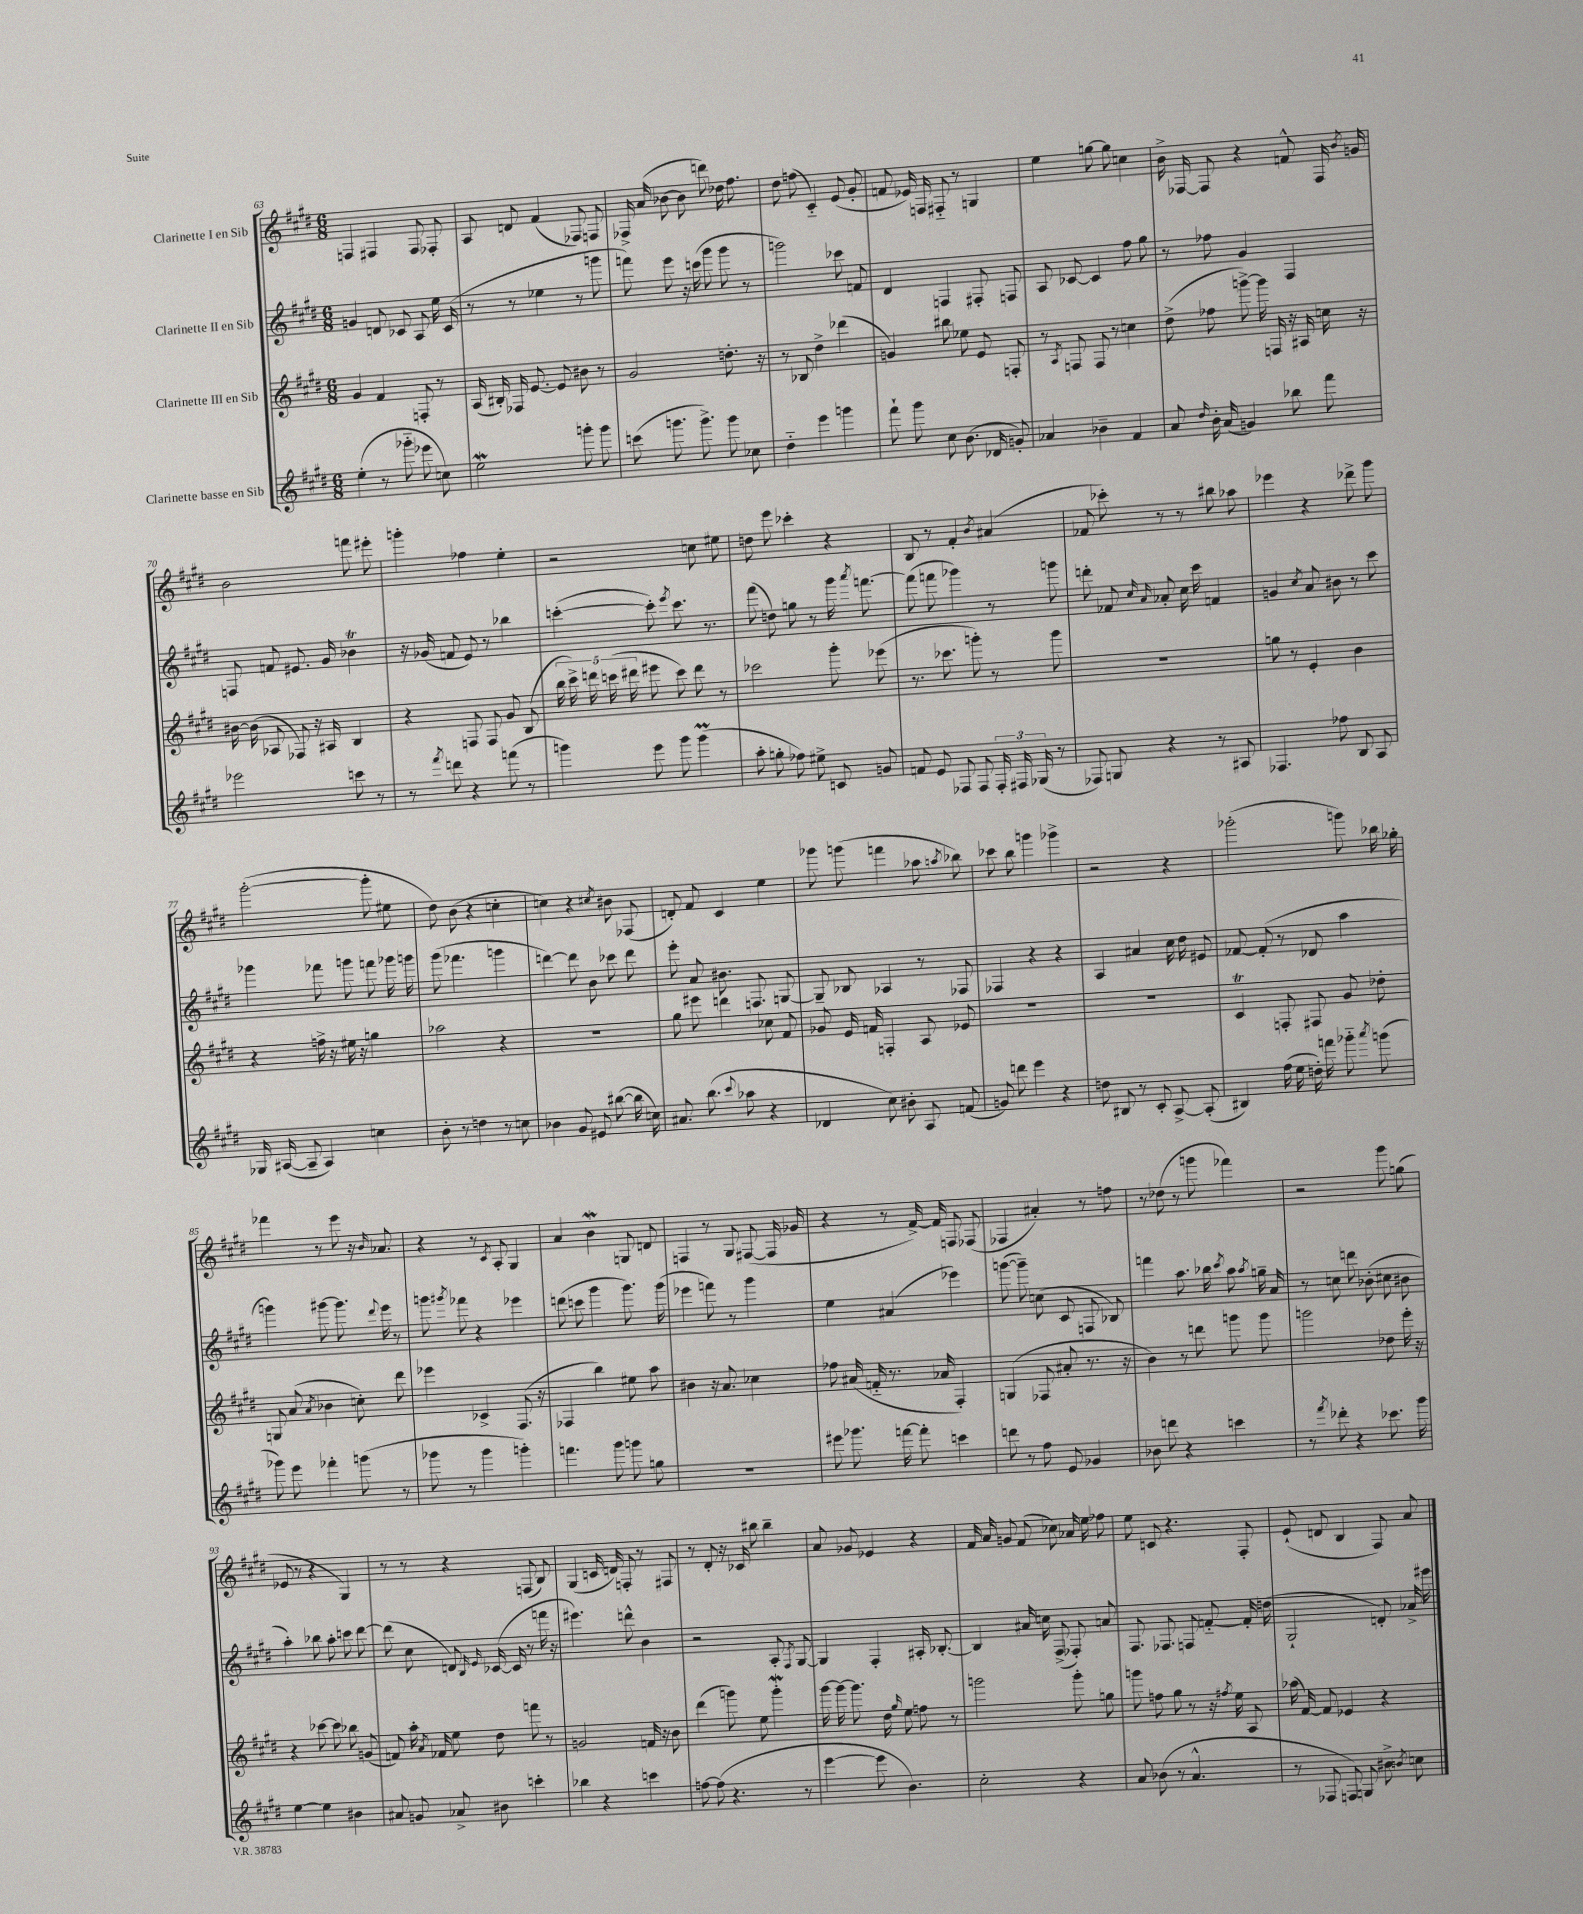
<<
\new StaffGroup <<
\new Staff = "s0" \with { instrumentName = "Clarinette I en Sib" } {
    \clef treble \key e \major \numericTimeSignature \time 6/8
    \autoBeamOff f4 fis4 fis8 fes8-. |
    a8 d'8 fis'4( fes8) f8 |
    fes16-> a'16( bes'8~ bes'8 d'''8) des''16 fis''8. |
    dis''8 f''8( cis'4-_) e'8( gis'8-. |
    f'8 ees'16) f16 fis8-_ r8 g4 |
    e''4 g''8~ g''8 c''4 |
    b'16-> fes16~ fes8 r4 f'8-^ fes16 \acciaccatura { b'8 } g'16 |
    b'2 f'''8 eis'''8-. |
    g'''4-. fes''4 e''4-. |
    r2 c''8 eis''8 |
    d''8 e'''8 ces'''4-. r4 |
    b8 r8 fis'4-. \acciaccatura { b'8 } ais'4( |
    fes'8 ces'''8-.) r8 r8 bis''8 aes''8 |
    ees'''4 r4 des'''8-> gis'''8 |
    gis'''2~-.( gis'''8-. eis''8 |
    dis''8) b'8( r4 c''4-. |
    c''4) r4 \acciaccatura { cis''8 } bis'8 fes8( |
    d'8-.) fis'8 cis'4 e''4 |
    ges'''8 g'''8( f'''4 aes''8 \acciaccatura { a''8 } bes''8) |
    ces'''8 b''8 g'''4 ges'''4-> |
    r2 r4 |
    ges'''2-.( g'''8) bes''16 ges''16-. |
    fes'''4 r8 e'''8 r16 \grace { b'16 } aes'8. |
    r4 r8 \acciaccatura { cis'8 } a8-. gis4 |
    a'4 b'4\mordent g8 d'8 |
    f4 r8 gis8 fis8~( fis16 ges'16 |
    r4 r8 fis'16~->) fis'16 f8 fes8( |
    fes4 ais'4-.) r8 f''8 |
    r8 des''8( r8 g'''8 fes'''4) |
    r2 gis'''8 g''8( |
    ees'8 r8 r4 gis4) |
    r8 r8 r4 f8( b8) |
    gis4( c'16 d'16) f8-. r8 fis8 |
    r8 dis'8-. r16 ces'16 bis''8 bis''4-- |
    a'8 ges'8 ees'4 r4 |
    fis'16 a'16 g'8 fis'8( ces''8) aes'16 e''16 fes''8 |
    e''8 c'8 r4. fis8-. |
    e'8-!( d'8 b4 fis8) a'8 \bar "|." |
}
\new Staff = "s1" \with { instrumentName = "Clarinette II en Sib" } {
    \clef treble \key e \major \numericTimeSignature \time 6/8
    \autoBeamOff g'4 d'8 ces'8 a8 e''16 ces'16( |
    r8 r8 ees''4 r8 g'''8 |
    f'''8) e'''8 r16 c'''16( gis'''8 gis'''8 r8 |
    g'''2) ces'''8 f'8 |
    dis'4 f4 fis8-. f8 |
    a8 ces'8~ ces'4 fis''8 gis''8 |
    r8 fes''8 gis'4 fis4 |
    f8 f'8 eis'8. gis'16 bes'4\trill |
    r16 ges'16( f'8 e'8) r8 bes''4 |
    c'''4~-.( c'''8-.) \acciaccatura { e'''8 } c'''8. r8. |
    fis'''8( d''8) g''8 r8 gis'''16 \acciaccatura { a'''8 } f'''8.~ |
    f'''8( f'''8 ges'''4) r8 g'''8 |
    d'''8-. fes'8 \grace { cis''16 a'16 } aes'8-. cis''16 cis'''16 f'4 |
    g'4 \acciaccatura { cis''8 } a'8 bis'8 r8 cis'''8 |
    ges'''4 fes'''8 g'''8 f'''8 ges'''16 g'''16 |
    gis'''8( fes'''4. g'''4 |
    d'''4~) d'''8 b'8 ces'''8 d'''8 |
    e'''8-. a'8 bis'8. f8. g8~ |
    g8-- bes8 aes4 r8 fes8 |
    fes4 r4 r4 |
    a4 ais'4 cis''16 dis''16 eis'8 |
    fes'8~ fes'8-.( r8 des'8 a''4 |
    g'''4) gis'''8~ gis'''8. \appoggiatura { dis'''8 } e'''16 r8 |
    g'''8 \acciaccatura { gis'''8 } fes'''8 r4 ees'''4 |
    d'''8( c'''8 gis'''4 gis'''8.) gis'''16( |
    ees'''4 f'''8) r8 gis'''4 |
    e''4 ais'4( ees'''4) |
    g'''8~( g'''8--) c''8( cis'8 f8 bes8) |
    f'''4 a''8. bes''16 \acciaccatura { cis'''8 } a''8 \acciaccatura { a''8 } g''16-- a'16 |
    r8 c''8 d'''8 bes'8-.( cis''8 bis'8 |
    a''4-.) bes''8 a''8-. c'''8 dis'''8~ |
    dis'''8( cis''8 d'8) \grace { b16 e'16 } ces'16~( ces'16 r8 f'''16 r16 |
    eis'''4.) d'''8-^ b'4 |
    r2 a8-. \acciaccatura { fis8 } gis8~ |
    gis4 fis4-. ais16-. bes8.~-. |
    bes4 ais'16 c''16 fis8->( fes8-.) a'8 |
    fis8. fes8. f8 f'8~-_ f'16-. d''16( |
    gis2-! d'8-.) aes'16-> eis'''16 \bar "|." |
}
\new Staff = "s2" \with { instrumentName = "Clarinette III en Sib" } {
    \clef treble \key e \major \numericTimeSignature \time 6/8
    \autoBeamOff gis'4 fis'4 f8-. r8 |
    a16( bis16-.) fes16 e'8.~ e'8 bis'8 r8 |
    gis'2 d''8.-. r16 |
    r8 bes8 dis''4-> des'''4( |
    g'4) bis''8 ees''8 e'8 f8-. |
    r8 \acciaccatura { a8 } f8 f8 r8 c''4 |
    dis''8->( fes''8 g'''8~->) g'''16 f16 r16 ais16 c''16 r16 |
    bis'16~ bis'16( aes8 fes8) r16 ais16 b4 |
    r4 f8 f8 gis'8 b8( |
    \tuplet 5/4 { b''16 cis'''16->) d'''16 c'''16( dis'''16 } eis'''8 c'''8) dis'''8 r8 |
    ces'''2 gis'''8-. ees'''8( |
    r8. ces'''8. g'''8-.) r8 g'''8 |
    R2. |
    g''8 r8 e'4-. b'4 |
    r4 f''16-> r16 eis''16 r16 g''4 |
    aes''2 r4 |
    R2. |
    gis''8 eis'''8 d'''4 ces''8 fis'8 |
    ges'8 e'16 f'16 f4-. a8 ees'8 |
    R2. |
    R2. |
    cis'4\trill f8-. fis8 gis'8 des''8-. |
    g8 a'8( \acciaccatura { a'8 } bes'4 c''8-.) dis'''8 |
    ees'''4 ces'4-> fis8.( r16 |
    fes4 b''4) eis''8 a''8 |
    bis'4 r16 a'8. ces''4 |
    fes''8 ais'16( f'16-_ r8. aes'16 fis4-.) |
    g4( fes8 ais'8-. r8. r16 |
    b'4) r8 d'''8 g'''8 g'''8 |
    g'''2 des''8 e'''16-. r16 |
    r4 ces'''8~ ces'''8 bes''8 g'8( |
    f'8) a''16-. \acciaccatura { a'8 } fes'16 e''8 dis''8 f'''8 r8 |
    g'2 f'16 r16 b'8 |
    dis'''4( g'''8) e''8 g'''4-.\mordent |
    gis'''16~ gis'''16~ gis'''8. dis''16 \grace { gis''16 } e''8 f''8 r8 |
    g'''2 g'''8-. g''8 |
    g'''8 f''8 gis''8 r8 r16 \acciaccatura { fis''8 } e''16 a8 |
    aes''16( fis'16~) fis'8 ees'4 r4 \bar "|." |
}
\new Staff = "s3" \with { instrumentName = "Clarinette basse en Sib" } {
    \clef treble \key e \major \numericTimeSignature \time 6/8
    \autoBeamOff e''4-.( r8 ges'''8-_ ees'''8 c''8) |
    e''2\mordent g'''8-. g'''8 |
    c'''8( g'''8. g'''8.->) g'''8 ces''8 |
    dis''4-_ e'''4 g'''4 |
    fis'''8-! gis'''8 cis''8 b'8.( des'16 g'8-.) |
    aes'4 bes'4-- fis'4 |
    a'8 \grace { dis''16 } b'16-. a'16( g'4) bes''8 fis'''8 |
    ees'''2 c'''8 r8 |
    r8 \acciaccatura { fis'''8 } d'''8 r4 f'''8( r8 |
    g'''4) e'''8 g'''8 g'''4\prall( |
    a''8-. g''8-. fes''8) eis''8-> c'8 g'8 |
    f'8 e'8 fes8 fes8 \tuplet 3/2 { fes16-. fis16 ges16( } r8 |
    fes8) g8 r4 r8 ais8 |
    fes4. fes''8 b8 a8 |
    ges16 ais16~( ais8-- ais4) c''4 |
    b'8-. r8 d''4 r8 c''8 |
    bes'4 gis'8 eis'8 bis''8~( bis''16 c''16) |
    ais'8. b''8.( \appoggiatura { cis'''8 } aes''8 r4 |
    des'4 cis''8) bis'8-. a8 f'8( |
    g'8) d'''8 e'''4 r4 |
    d''8 bis8 r8 cis'8-. a8~-> a8-.( |
    bis4) fis''16( e''16 d''16-.) f'''16 ges'''8-_ \acciaccatura { a'''8 } g'''8( |
    ges'''8) e'''8 fes'''4-. g'''8( r8 |
    ges'''8 r8 ges'''4 g'''4-.) |
    f'''4. gis'''8 g'''8 g''8 |
    R2. |
    eis'''8 ges'''8. f'''16~ f'''8-. c'''4 |
    d'''8 r8 fis''8 e'8 ges'4 |
    bes'8 d'''8 r4 c'''4 |
    r8 \acciaccatura { fis'''8 } des'''8-. r4 ces'''8. gis'''16 |
    e''4~ e''4 bis'4 |
    ais'8 g'8 aes'8-> bis'8 c'''4-. |
    bes''4 r4 c'''4 |
    f''8~ f''8( r4. r8 |
    e'''4~ e'''8 b'4.) |
    cis''2-. r4 |
    a'8 bes'8( r8 a'4.-^ |
    r8 fes8 f8) g8 bis'8-> \acciaccatura { b'8 } c''8 \bar "|." |
}
>>
>>
\layout { \context { \Score currentBarNumber = #63 } }
